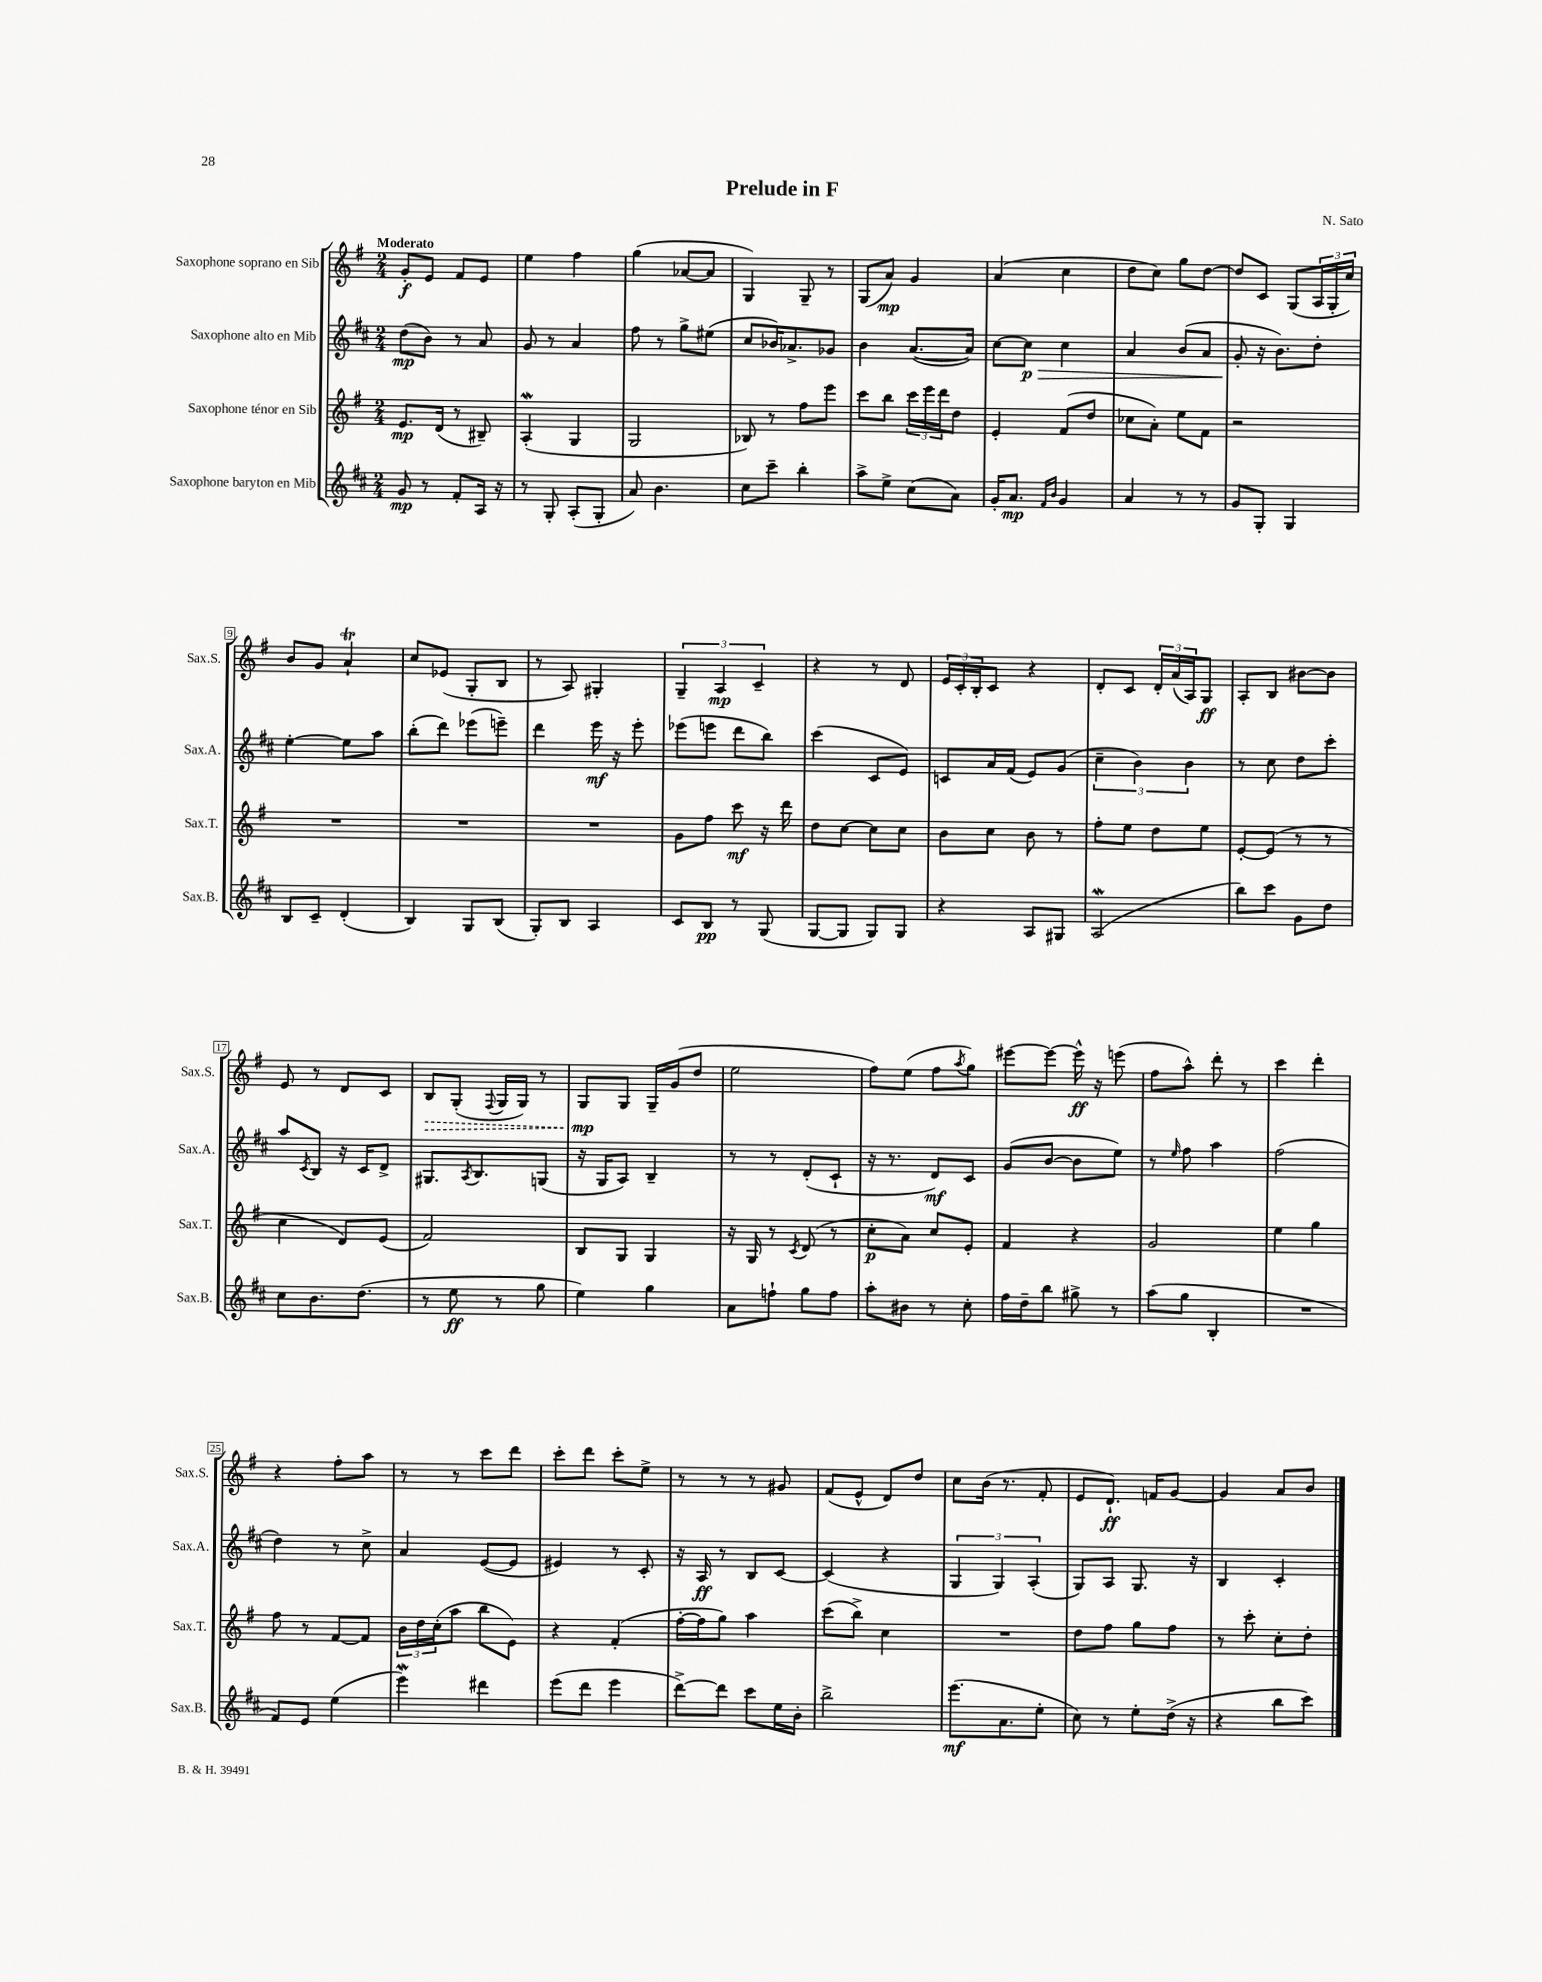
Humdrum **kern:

**kern	**kern	**kern	**kern
*staff4	*staff3	*staff2	*staff1
*clefG2	*clefG2	*clefG2	*clefG2
*k[f#c#]	*k[f#]	*k[f#c#]	*k[f#]
*M2/4	*M2/4	*M2/4	*M2/4
8g	8.e	(8dd	8g'
8r	.	8b)	8e
.	(16d	.	.
8f#'	8r	8r	8f#
16A	8B#~)	8a	8e
16r	.	.	.
=	=	=	=
8r	(4A'	8g	4ee
8G'	.	8r	.
(8A'	4G	4a	4ff#
8G'	.	.	.
=	=	=	=
8a)	2G	8ff#	(4gg
4.b	.	8r	.
.	.	8gg^	[8a-
.	.	(8ee#	8a-]
=	=	=	=
8cc#	8B-)	8cc#	4G)
8ccc#~	8r	16b-)	.
.	.	8.a-^	.
4bb'	8ff#	.	8G~
.	8eee	8g-	8r
=	=	=	=
8aa^	8ccc	4b	(8G
8ee^	8bb	.	8a)
(8cc#	24ccc	([8.a	4g
.	24eee	.	.
.	24ddd	.	.
8a)	8dd	.	.
.	.	16a])	.
=	=	=	=
16g'	4e'	[8cc#	(4a
8.a	.	.	.
.	.	8cc#]	.
16qqf#	.	.	.
16qqb	.	.	.
4g	(8f#	4cc#	4cc
.	8dd	.	.
=	=	=	=
4a	8cc-	4a	8dd
.	8a')	.	8cc)
8r	8ee	(8b	8gg
8r	8f#	8a	[8dd
=	=	=	=
8g	2r	8g'	8dd]
8G'	.	16r	8c
.	.	8.b)	.
4G	.	.	(8G
.	.	8dd'	24A
.	.	.	24G'
.	.	.	24cc)
=	=	=	=
8B	2r	[4ee'	8b
8c#~	.	.	8g
(4d'	.	8ee]	4a`
.	.	8aa	.
=	=	=	=
4B)	2r	(8bb'	8cc
.	.	8ddd)	(8e-
8G	.	(8eee-	8G'
(8B	.	8eee~)	8B
=	=	=	=
8G')	2r	4ddd	8r
8B	.	.	8A)
4A	.	16eee	4G#'
.	.	16r	.
.	.	8eee'	.
=	=	=	=
8c#	8g	(8eee-	6G~
8B	8ff#	8eee	.
.	.	.	6A
8r	8ccc	8ddd	.
.	.	.	6c~
(8G	16r	8bb)	.
.	16ddd	.	.
=	=	=	=
[8G	8dd	(4ccc#	4r
8G]	[8cc	.	.
8G)	8cc]	8c#	8r
8G	8cc	8e)	8d
=	=	=	=
4r	8b	8c	24e
.	.	.	24c'
.	.	.	24B'
.	8cc	16a	8c
.	.	(16f#	.
8A	8b	8e)	4r
8G#	8r	(8g	.
=	=	=	=
(2A	8ff#'	6cc#~	8d'
.	8ee	.	8c
.	.	6b)	.
.	8dd	.	24d'
.	.	.	(24a
.	.	6b	24A)
.	8ee	.	8G
=	=	=	=
8bb)	[8e'	8r	8A'
8ccc#	(8e]	8cc#	8B
8g	8r	8dd	[8b#
8dd	8r	8ccc#'	8b#]
=	=	=	=
8cc#	4cc	8aa	8e
.	.	8qc#	.
8.b	.	8B	8r
.	8d)	16r	8d
(8.dd	.	16c#	.
.	(8e	8d^	8c
=	=	=	=
8r	2f#)	8.G#	8B
8ee	.	.	(8G'
.	.	8qA	.
.	.	8.B	.
.	.	.	8qqF#
8r	.	.	16G
.	.	.	16G)
8gg	.	(8G	8r
=	=	=	=
4ee)	8B	16r	8G
.	.	16G	.
.	8G	8A)	8G
4gg	4G	4B~	16G~
.	.	.	(16g
.	.	.	8dd
=	=	=	=
8a	16r	8r	2ee
.	16G	.	.
8ff`	8r	8r	.
.	8qc	.	.
8gg	(8d	(8d'	.
8ff	8r	8c#`	.
=	=	=	=
8aa'	8cc'	16r	8ff#)
.	.	8.r	.
8b#	8a)	.	(8ee
8r	8cc	8d)	8ff#
.	.	.	8qaa
8cc#'	8e'	8c#	8gg)
=	=	=	=
16ff#	4f#	(8g	[8eee#
16dd~	.	.	.
8bb	.	[8b	8eee#_
8gg#^	4r	8b]	16eee#^^]
.	.	.	16r
8r	.	8ee)	(8eee
=	=	=	=
(8aa	2g	8r	8ff#
.	.	16qqee	.
8gg	.	8ff#	8aa^^)
4B'	.	4aa	8ddd'
.	.	.	8r
=	=	=	=
2r	4ee	(2ff#	4ccc
.	4gg	.	4ddd'
=	=	=	=
8f#)	8ff#	4dd)	4r
8e	8r	.	.
(4ee	[8f#	8r	8ff#'
.	8f#]	8cc#^	8aa
=	=	=	=
4eee)	24b	4a	8r
.	24dd	.	.
.	(24cc'	.	.
.	8aa	.	8r
4ddd#	8bb	([8e	8ccc
.	8e)	8e]	8ddd
=	=	=	=
(8eee	4r	4e#)	8ccc'
8ddd	.	.	8ddd
4eee	(4f#'	8r	8ccc'
.	.	8c#'	8ee^
=	=	=	=
[8ddd^)	[16ff#'	16r	8r
.	16ff#]	16A	.
8ddd]	8gg)	8r	8r
8ccc#	4aa	8B	8r
16ee	.	[8c#	8g#
16b'	.	.	.
=	=	=	=
2bb^	(8ccc	(4c#]	(8f#
.	8bb^)	.	8e^^
.	4cc	4r	8d)
.	.	.	8dd
=	=	=	=
(8.eee	2r	6G	8cc
.	.	.	(16b
.	.	6G)	.
8.a	.	.	8.r
.	.	(6A'	.
8ee'	.	.	8f#'
=	=	=	=
8cc#)	8dd	8G)	8e
8r	8ff#	8A	8.d`)
8ee'	8gg	8.G	.
.	.	.	16f
(16dd^	8ff#	.	[8g
16r	.	16r	.
=	=	=	=
4r	8r	4B	4g]
.	8ccc'	.	.
8bb	8cc'	4c#'	8a
8ccc#)	8dd'	.	8b
==	==	==	==
*-	*-	*-	*-
